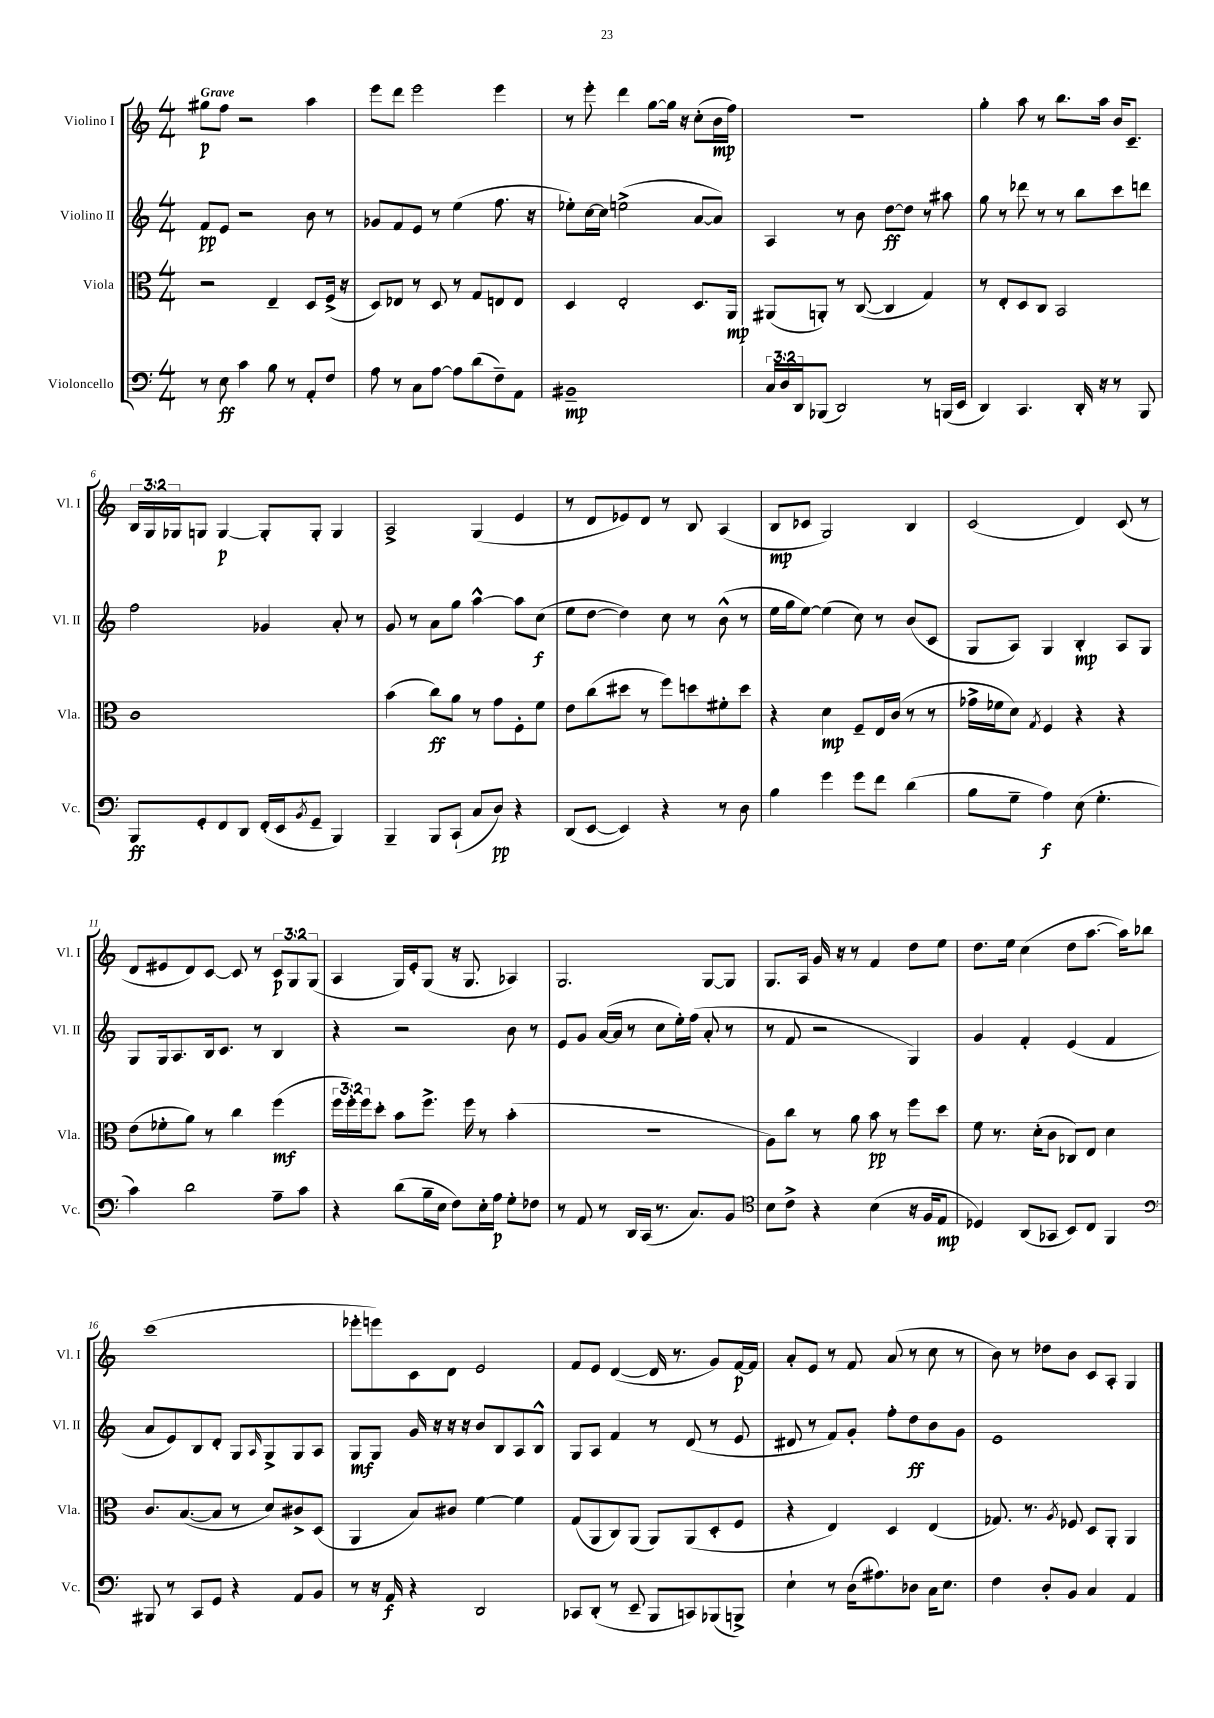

**kern	**kern	**kern	**kern
*staff4	*staff3	*staff2	*staff1
*clefF4	*clefC3	*clefG2	*clefG2
*k[]	*k[]	*k[]	*k[]
*M4/4	*M4/4	*M4/4	*M4/4
8r	2r	8f	8gg#
8E	.	8e	8ff
4c	.	2r	2r
8B	4E~	.	.
8r	.	.	.
8AA'	8D	8b	4aa
8F	(16F^	8r	.
.	16r	.	.
=	=	=	=
8A	8D)	8g-	8eee
8r	8E-	8f	8ddd
8C	8r	8e	2eee
[8A	8D	8r	.
8A]	8r	(4ee	.
(8d	8G	.	.
8F~)	8E	8.ff	4eee
8AA	8E	.	.
.	.	16r	.
=	=	=	=
1BB#~	4D	8ee-')	8r
.	.	[16cc	8eee'
.	.	16cc]	.
.	2E'	(2ee^	4ddd
.	.	.	[8gg
.	.	.	16gg]
.	.	.	16r
.	8.D	[8a	(8cc'
.	.	8a])	16b
.	16AA	.	16ff)
=	=	=	=
24C	(8AA#	4A	1r
24D	.	.	.
24DD	.	.	.
(8BBB-	8AA')	.	.
2DD)	8r	8r	.
.	([8C	8b	.
.	4C]	[8dd	.
.	.	8dd]	.
8r	4G)	8r	.
(16BBB	.	8aa#	.
16EE	.	.	.
=	=	=	=
4DD)	8r	8gg	4gg'
.	8E'	8r	.
4.CC	8D	8ddd-	8aa
.	8C	8r	8r
.	2BB	8r	8.bb
16DD'	.	8bb	.
16r	.	.	16aa
8r	.	8ccc	16b
.	.	.	8.c~
8BBB	.	8ddd	.
=	=	=	=
8BBB	1c	2ff	24B
.	.	.	24G
.	.	.	24G-
8GG'	.	.	8G
8FF	.	.	[4G
8DD	.	.	.
(16FF'	.	4g-	8G']
16EE	.	.	.
8qBB	.	.	.
8GG~	.	.	8G'
4BBB)	.	8a'	4G
.	.	8r	.
=	=	=	=
4BBB~	(4b	8g	2A^
.	.	8r	.
8BBB	8cc)	8a	.
(8CC`	8a	8gg	.
8C	8r	[4aa^^	(4G
8D)	8g	.	.
4r	8F'	8aa]	4e
.	8f	(8cc	.
=	=	=	=
(8DD	8e	8ee	8r
[8EE	(8cc	[8dd	8d
4EE])	8dd#	4dd])	8e-)
.	8r	.	8d
4r	8ff)	8cc	8r
.	8dd	8r	8B
8r	8f#'	(8b^^	(4A
8D	8dd	8r	.
=	=	=	=
4B	4r	16ee	8B
.	.	16gg	.
.	.	[8ee)	8c-
4g	4d	(4ee]	2G)
8g	8F~	8cc)	.
8f	16E	8r	.
.	(16c	.	.
(4d	8r	(8b	4B
.	8r	8c	.
=	=	=	=
8B	16g-^	8G	(2c
.	16f-	.	.
8G~	8d)	8A)	.
.	8qG	.	.
4A)	4F	4G	.
(8E	4r	4B'	4d)
4.G'	.	.	.
.	4r	8A	(8c
.	.	8G	8r
=	=	=	=
4c)	(8e	8G	8d
.	8f-'	16G	8e#
.	.	8.A	.
2d	8a)	.	8d)
.	8r	16B	[8c
.	.	8.c	.
.	4cc	.	8c]
.	.	8r	8r
8A~	(4ff	4B	12c
.	.	.	12G
8c	.	.	.
.	.	.	(12G
=	=	=	=
4r	24ff	4r	4A
.	24ff')	.	.
.	24ff	.	.
.	8dd'	.	.
(8d	8b	2r	16G)
.	.	.	16e'
16B~	8.ff^	.	(8G
16E	.	.	.
8F)	.	.	16r
.	16ff	.	8.G
16E'	8r	.	.
16A	.	.	.
8G'	(4b'	8b	4A-)
8F-	.	8r	.
=	=	=	=
8r	1r	8e	2.G
8AA	.	8g	.
8r	.	([16a	.
.	.	16a]	.
16DD	.	8r	.
(16CC	.	.	.
8.r	.	8cc	.
.	.	16ee')	.
8.C)	.	(16ff	.
.	.	8a'	[8G
8BB	.	8r	8G]
=	=	=	=
*clefC4	*	*	*
8B	8A)	8r	8.G
8c^	8cc	8f	.
.	.	.	16A
4r	8r	2r	16g
.	.	.	16r
.	8a	.	8r
(4B	8b	.	4f
.	8r	.	.
16r	8ff	4G)	8dd
16F	.	.	.
8E	8dd	.	8ee
=	=	=	=
4D-)	8f	4g	8.dd
.	8.r	.	.
.	.	.	16ee
(8AA	.	4f'	(4cc
.	(16d'	.	.
8GG-	8c	.	.
8BB)	8C-)	(4e	8dd
8C	8E	.	[8.aa
4FF	4d	4f	.
.	.	.	16aa])
.	.	.	8bb-
=	=	=	=
*clefF4	*	*	*
8BBB#	8.c	8a	(1ccc
8r	.	8e)	.
.	([8.B	.	.
8CC	.	8B	.
8GG	8B]	8d'	.
4r	8r	8G	.
.	.	16qqA	.
.	8d)	8G^	.
8AA	8c#^	8G	.
8BB	(8D	8A	.
=	=	=	=
8r	4AA	8G	8eee-'
16r	.	8G	8eee)
16AA	.	.	.
4r	8B)	16g	8c
.	.	16r	.
.	8c#	16r	8d
.	.	16r	.
2DD	[4f	8b	2e
.	.	8B	.
.	4f]	8A	.
.	.	8B^^	.
=	=	=	=
8CC-	(8G	8G	8f
(8DD'	8AA	8A	8e
8r	8C)	4f	([4d
8EE~	(8AA	.	.
8BBB	8AA)	8r	16d]
.	.	.	8.r
8CC)	(8AA	(8d	.
(8BBB-	8D'	8r	8g)
8BBB^)	8F	8e	[16f
.	.	.	16f]
=	=	=	=
4E`	4r	8d#	8a'
.	.	8r	8e
8r	4E)	8f)	8r
(16D	.	8g'	8f
8.A#)	.	.	.
.	4D	8ff'	(8a
8D-	.	8dd	8r
16C	(4E	8b	8cc
8.E	.	.	.
.	.	8g	8r
=	=	=	=
4F	8.G-)	1e	8b)
.	.	.	8r
.	8.r	.	.
8D'	.	.	8dd-
.	8qA	.	.
8BB	8F-	.	8b
4C	8D	.	8c
.	8AA'	.	8A'
4AA	4AA	.	4G
==	==	==	==
*-	*-	*-	*-
